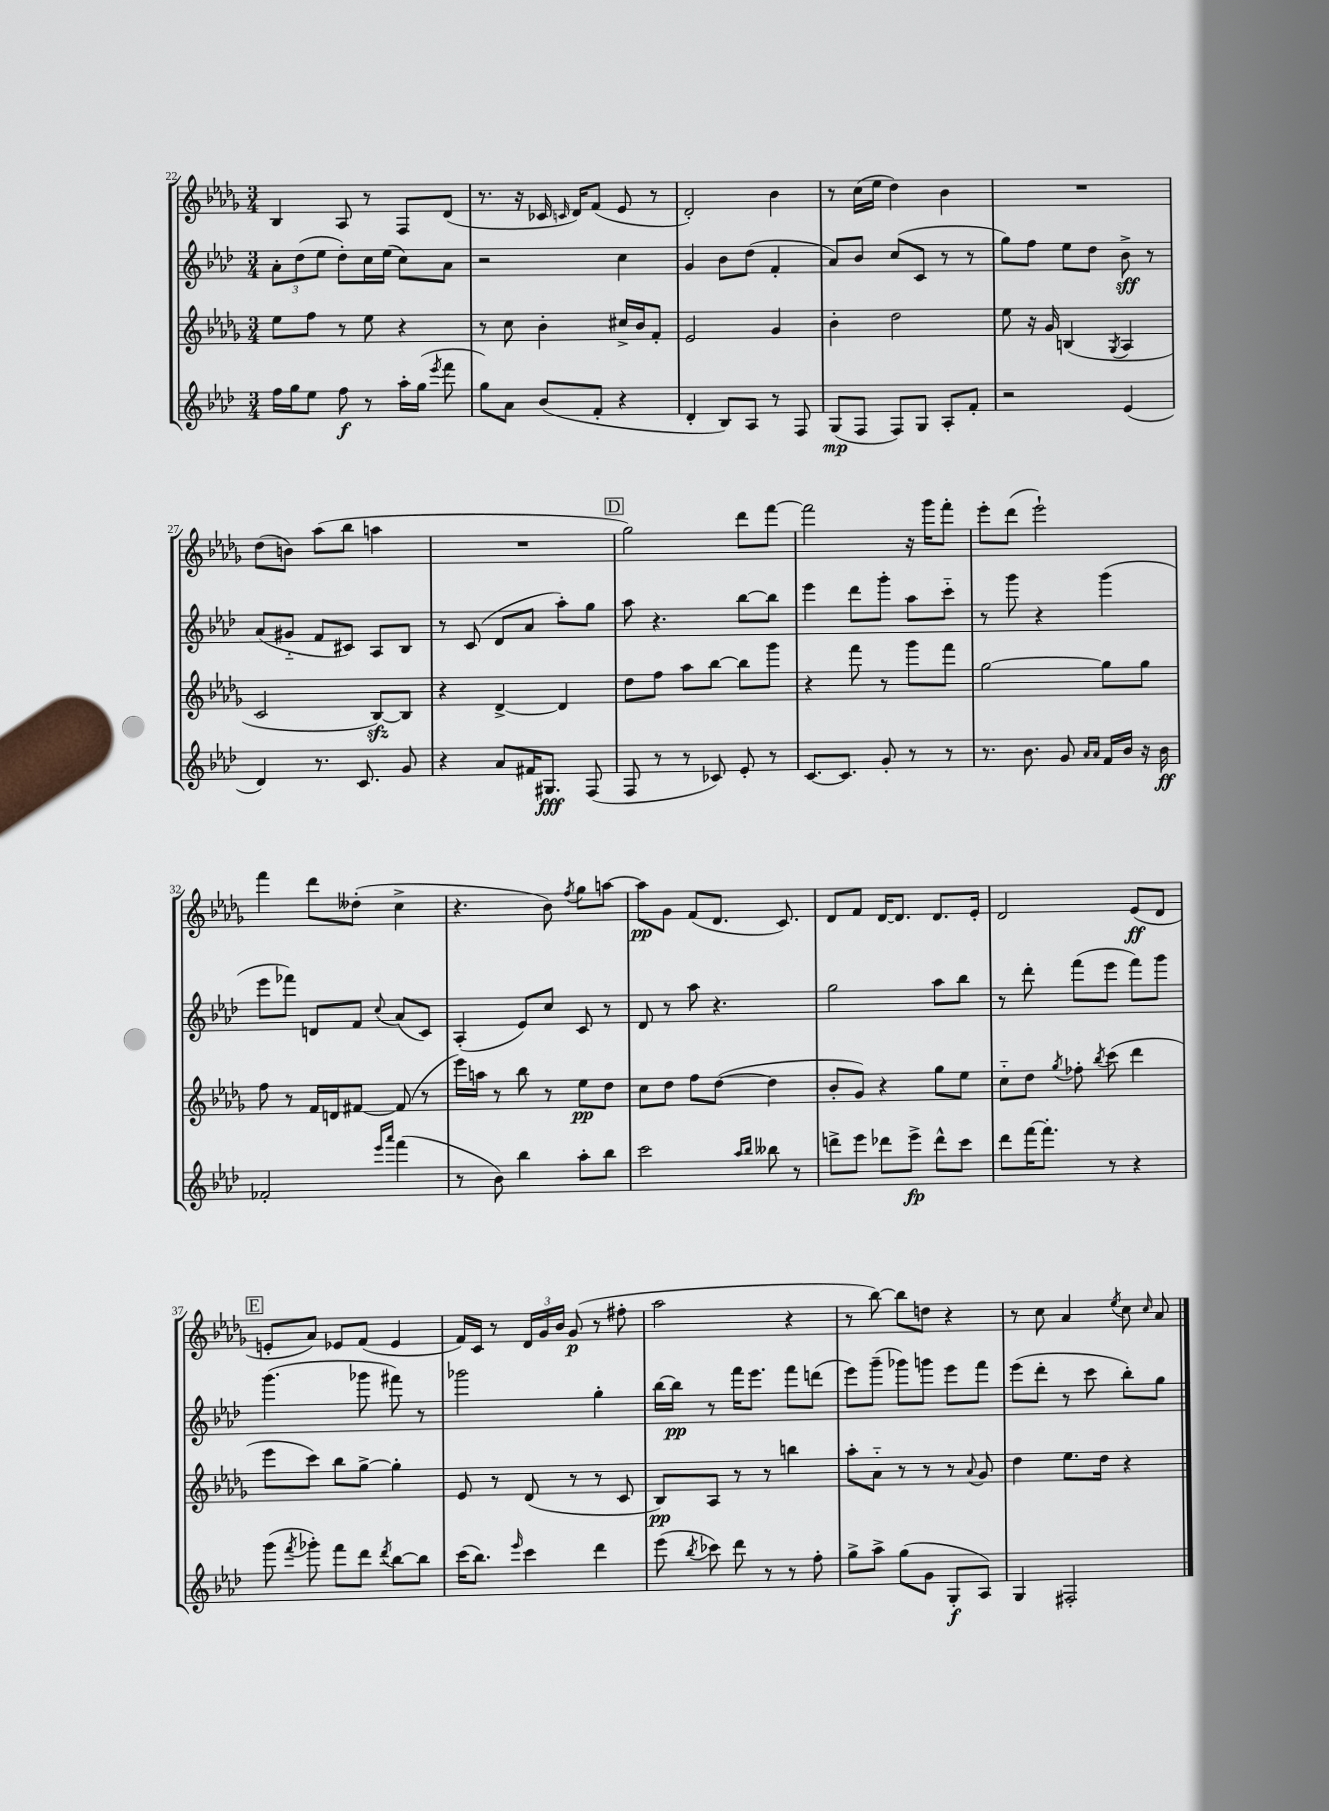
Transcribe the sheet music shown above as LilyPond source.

<<
\new StaffGroup <<
\new Staff = "s0" {
    \clef treble \key des \major \numericTimeSignature \time 3/4
    \autoBeamOff bes4 aes8 r8 f8[ des'8]( |
    r8. r16 ces'16 \grace { c'16 } des'16[) f'8]( ees'8 r8 |
    des'2-.) bes'4 |
    r8 c''16[( ees''16] des''4) bes'4 |
    R2. |
    des''8[( b'8]) aes''8[( bes''8] a''4 |
    R2. |
    \mark \markup { \box "D" } ges''2) des'''8[ f'''8]~ |
    f'''2 r16 ges'''16[ f'''8]-. |
    ees'''8[-. des'''8]( ees'''2-!) |
    f'''4 des'''8[ deses''8]-.( c''4-> |
    r4. bes'8) \acciaccatura { f''8 } ges''8[ a''8]~ |
    a''8[\pp ges'8] f'8[( des'8.] c'8.) |
    des'8[ f'8] des'16[~ des'8.] des'8.[ ees'16]-. |
    des'2 ees'8[\ff( des'8] |
    \mark \markup { \box "E" } e'8[-. aes'8]) ees'8[ f'8]( ees'4 |
    f'16[) c'16] r8 \tuplet 3/2 { des'16[ ges'16 bes'16] } ges'8\p( r8 fis''8-. |
    aes''2 r4 |
    r8 bes''8~) bes''8[ d''8] r4 |
    r8 c''8 aes'4 \acciaccatura { ees''8 } c''8 \grace { c''16 } aes'8 \bar "|." |
}
\new Staff = "s1" {
    \clef treble \key aes \major \numericTimeSignature \time 3/4
    \autoBeamOff \tuplet 3/2 { aes'8[-. des''8( ees''8] } des''8[-.) c''16 ees''16]( c''8[) aes'8] |
    r2 c''4 |
    g'4 bes'8[ des''8]( f'4-. |
    aes'8[) bes'8] c''8[( c'8] r8 r8 |
    g''8[) f''8] ees''8[ des''8] bes'8->\sff r8 |
    aes'8[( gis'8]-_ f'8[ cis'8]) aes8[ bes8] |
    r8 c'8( des'8[ aes'8] aes''8[-.) g''8] |
    \mark \markup { \box "D" } aes''8 r4. bes''8[~ bes''8] |
    ees'''4 des'''8[ g'''8]-. aes''8[ c'''8]-_ |
    r8 g'''8 r4 g'''4( |
    ees'''8[ fes'''8]) d'8[ f'8] \appoggiatura { c''8 } aes'8[( c'8]) |
    aes4-.( ees'8[) c''8] c'8 r8 |
    des'8 r8 aes''8 r4. |
    g''2 aes''8[ bes''8] |
    r8 des'''8-. f'''8[( ees'''8] f'''8[) g'''8] |
    \mark \markup { \box "E" } g'''4.( ges'''8 fis'''8) r8 |
    ges'''2 g''4-. |
    bes''16[~ bes''16]\pp r8 f'''16[ ees'''8.] f'''8[ d'''8]( |
    ees'''8[) g'''8]--( ges'''8[) g'''8] ees'''8[ f'''8] |
    ees'''8[( des'''8]-. r8 c'''8 bes''8[-.) g''8] \bar "|." |
}
\new Staff = "s2" {
    \clef treble \key des \major \numericTimeSignature \time 3/4
    \autoBeamOff ees''8[ f''8] r8 ees''8 r4 |
    r8 c''8 bes'4-. cis''16[-> bes'16 f'8]-. |
    ees'2 ges'4 |
    bes'4-. des''2 |
    ees''8 r16 ges'16 b4( \acciaccatura { ges8 } aes4 |
    c'2 bes8[~\sfz) bes8] |
    r4 des'4~-> des'4 |
    \mark \markup { \box "D" } des''8[ f''8] aes''8[ bes''8]~ bes''8[ ges'''8] |
    r4 f'''8 r8 ges'''8[ f'''8] |
    ges''2~ ges''8[ ges''8] |
    f''8 r8 f'16[ d'16 fis'8]~ fis'8( r8 |
    ees'''16[) a''16] r8 bes''8 r8 ees''8[\pp des''8] |
    c''8[ des''8] f''8[ des''8]~( des''4 |
    bes'8[-. ges'8]) r4 ges''8[ ees''8] |
    c''8[-_ des''8] \acciaccatura { ges''8 } fes''8-. \acciaccatura { bes''8 } c'''8( des'''4 |
    \mark \markup { \box "E" } ees'''8[ c'''8]) bes''8[ ges''8]~-> ges''4-. |
    ees'8 r8 des'8( r8 r8 c'8 |
    bes8[\pp) aes8] r8 r8 b''4 |
    aes''8[-. aes'8]-_ r8 r8 r8 \appoggiatura { aes'8 } ges'8 |
    des''4 ees''8.[ des''16] r4 \bar "|." |
}
\new Staff = "s3" {
    \clef treble \key aes \major \numericTimeSignature \time 3/4
    \autoBeamOff f''16[ g''16 ees''8] f''8\f r8 aes''16[-. g''16]( \acciaccatura { ees'''8 } f'''8 |
    g''8[) aes'8] bes'8[( f'8]-. r4 |
    des'4-. bes8[) aes8] r8 f8 |
    g8[\mp( f8] f8[) g8] aes8[-. f'8]-. |
    r2 ees'4( |
    des'4) r8. c'8. g'8 |
    r4 aes'8[ fis'16 gis8.]\fff f8( |
    \mark \markup { \box "D" } f8 r8 r8 ces'8) ees'8-. r8 |
    c'8.[~ c'8.] g'8-. r8 r8 |
    r8. bes'8. g'8 \grace { aes'16[ aes'16] } f'16[ bes'16] r16 bes'16\ff |
    fes'2-. \grace { ees'''16[ aes'''16] } f'''4( |
    r8 bes'8) bes''4 aes''8[-. bes''8] |
    c'''2 \grace { aes''16[ bes''16] } beses''8 r8 |
    d'''8[-> ees'''8] des'''8[ ees'''8]->\fp des'''8[-^ c'''8] |
    des'''8[ f'''16~ f'''8.]-. r8 r4 |
    \mark \markup { \box "E" } g'''8( \acciaccatura { f'''8 } ges'''8-.) f'''8[ des'''8] \acciaccatura { des'''8 } bes''8[~ bes''8] |
    c'''16[( bes''8.]) \grace { ees'''16 } c'''4 des'''4 |
    ees'''8( \acciaccatura { bes''8 } ces'''8) des'''8 r8 r8 f''8-. |
    g''8[-> aes''8]-> g''8[( g'8] g8[-.\f aes8]) |
    g4 fis2-. \bar "|." |
}
>>
>>
\layout { \context { \Score currentBarNumber = #22 } }
